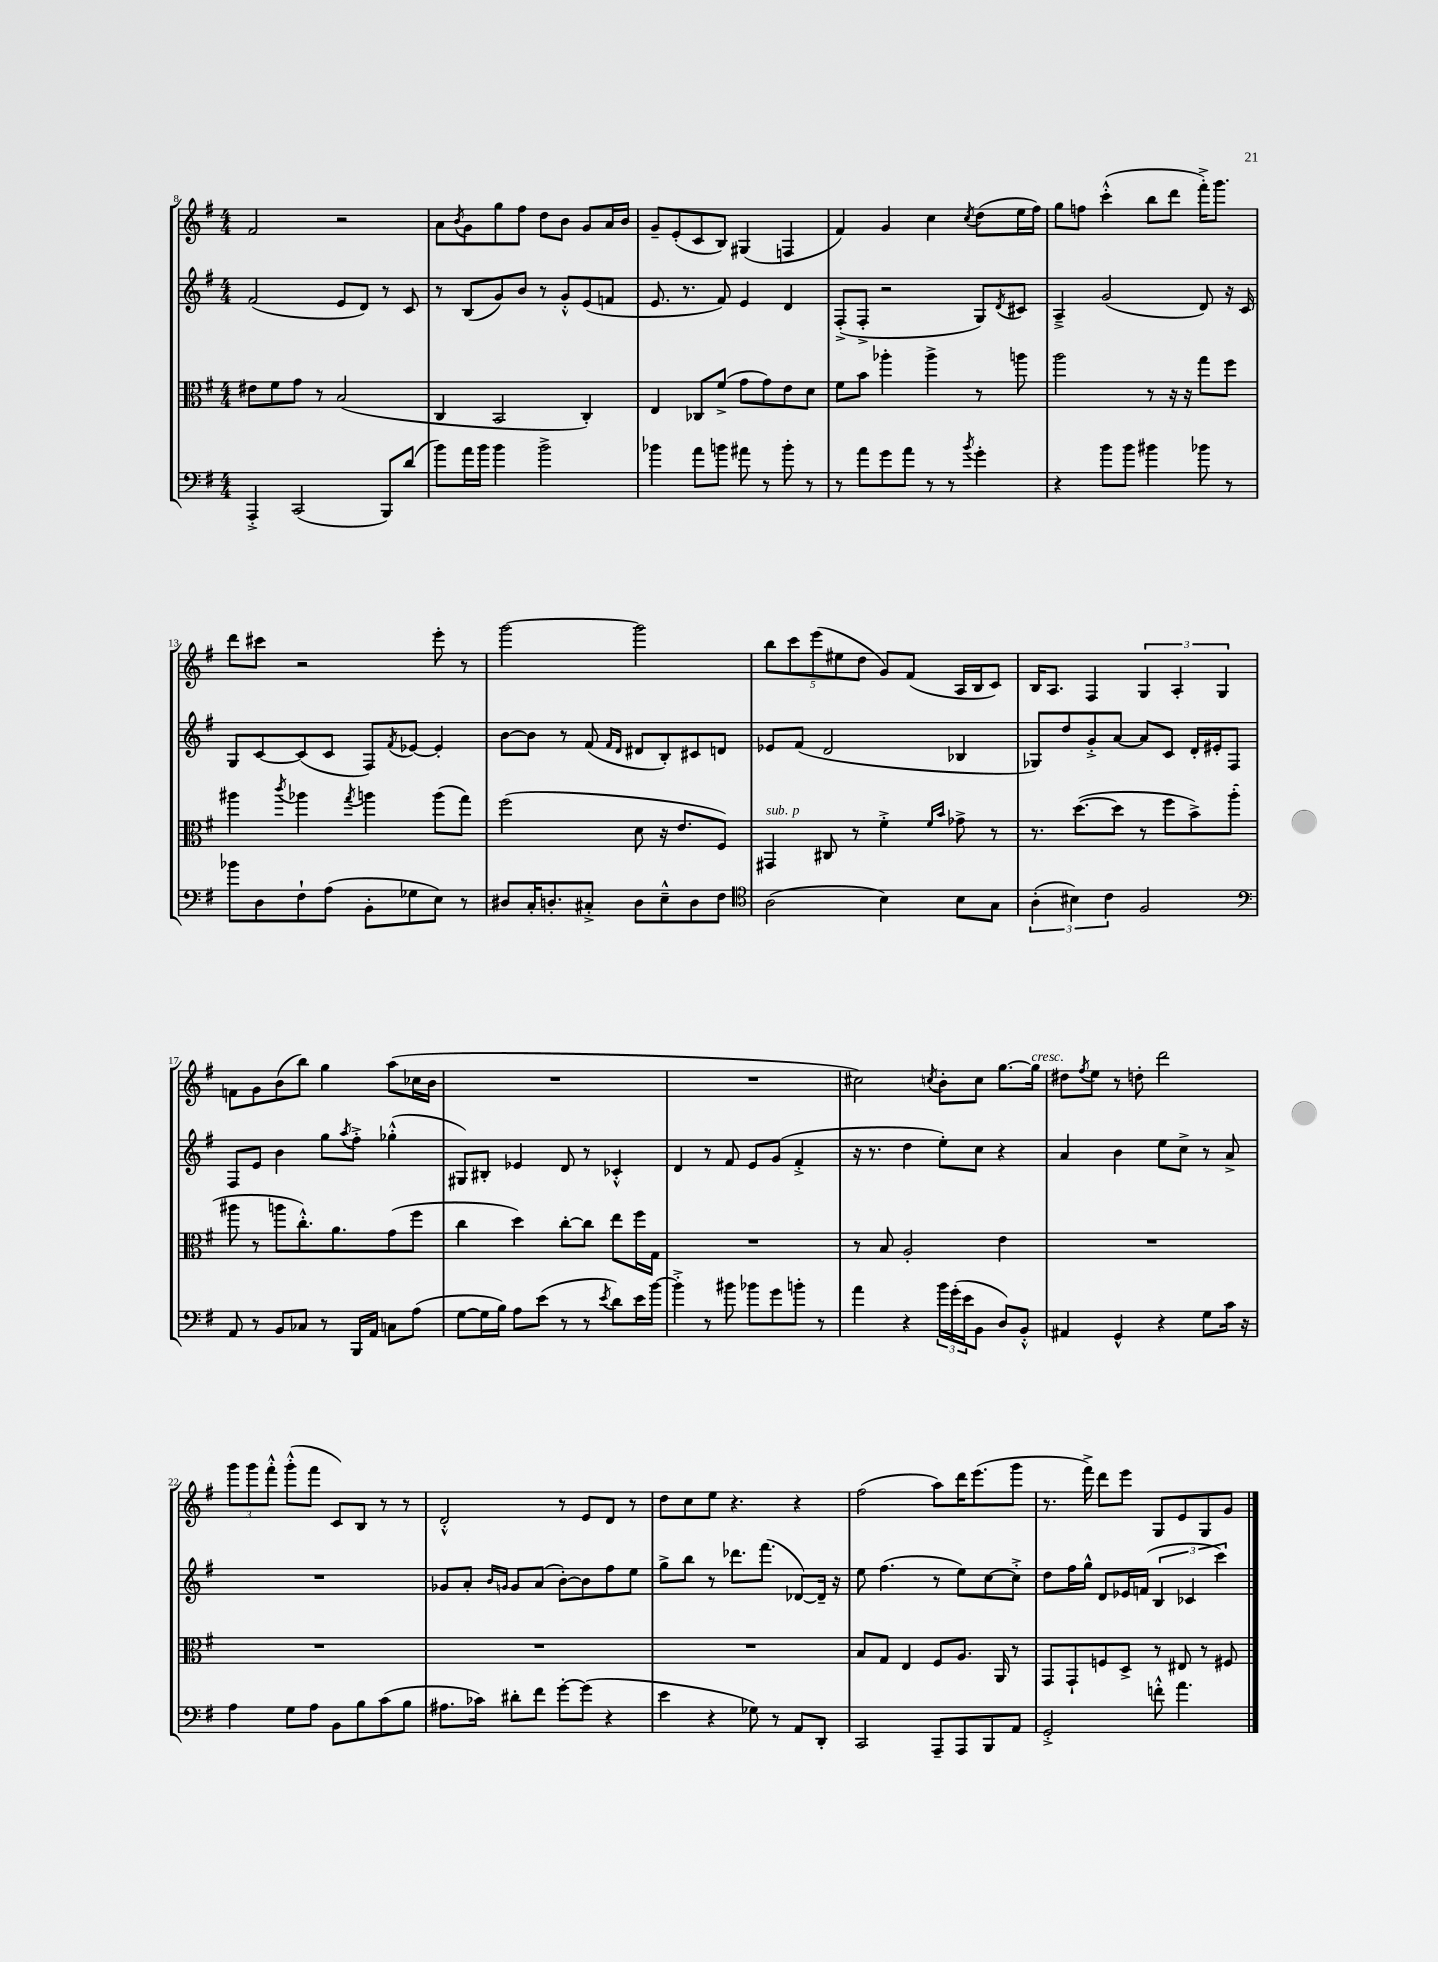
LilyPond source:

<<
\new StaffGroup <<
\new Staff = "s0" {
    \clef treble \key g \major \numericTimeSignature \time 4/4
    fis'2 r2 |
    a'8 \acciaccatura { b'8 } g'8 g''8 fis''8 d''8 b'8 g'8 a'16 b'16 |
    g'8-- e'8-.( c'8 b8) gis4( f4 |
    fis'4) g'4 c''4 \acciaccatura { c''8 } d''8( e''16 fis''16) |
    g''8 f''8 c'''4-.-^( b''8 d'''8 fis'''16-.->) g'''8. |
    d'''8 cis'''8 r2 e'''8-. r8 |
    g'''2~ g'''2 |
    \tuplet 5/4 { b''8 c'''8 e'''8( eis''8 d''8 } g'8) fis'8( a16 b16 c'8) |
    b16 a8. fis4 \tuplet 3/2 { g4 a4-. g4 } |
    f'8 g'8 b'8( b''8) g''4 a''8( ces''16 b'16 |
    R1 |
    R1 |
    cis''2) \acciaccatura { c''8 } b'8-. c''8 g''8.~ g''16^\markup { \italic "cresc." } |
    dis''8 \acciaccatura { fis''8 } e''8 r8 d''8-. d'''2 |
    \tuplet 3/2 { g'''8 g'''8 fis'''8-.-^ } g'''8-.-^( fis'''8 c'8) b8 r8 r8 |
    d'2-.-^ r8 e'8 d'8 r8 |
    d''8 c''8 e''8 r4. r4 |
    fis''2( a''8) d'''16 e'''8.( g'''8 |
    r8. fis'''16->) d'''8 e'''8 g8 e'8 g8 g'8 \bar "|." |
}
\new Staff = "s1" {
    \clef treble \key g \major \numericTimeSignature \time 4/4
    fis'2( e'8 d'8) r8 c'8 |
    r8 b8( g'8) b'8 r8 g'8-.-^ e'8( f'8 |
    e'8. r8. fis'8) e'4 d'4 |
    fis8-.->( fis8-.-> r2 g8) \acciaccatura { d'8 } cis'8 |
    a4---> g'2( d'8) r16 c'16 |
    g8 c'8~ c'8( c'8 fis8) \acciaccatura { fis'8 } ees'8~ ees'4-. |
    b'8~ b'8 r8 fis'8( \grace { fis'16 d'16 } dis'8 b8-.) cis'8 d'8 |
    ees'8 fis'8( d'2 bes4 |
    ges8) d''8 g'8-.-> a'8~ a'8 c'8 d'16-. eis'16-. fis8 |
    fis8 e'8 b'4 g''8 \acciaccatura { a''8 } fis''8-.-> ges''4-.-^( |
    gis8) bis8-. ees'4 d'8 r8 ces'4-.-^ |
    d'4 r8 fis'8 e'8 g'8( fis'4-.-> |
    r16 r8. d''4 e''8-.) c''8 r4 |
    a'4 b'4 e''8 c''8-> r8 a'8-> |
    R1 |
    ges'8 a'8-. \grace { b'16 g'16 } g'8 a'8( b'8~-.) b'8 fis''8 e''8 |
    g''8-> b''8 r8 des'''8. fis'''8.( des'8~) des'16-- r16 |
    e''8 fis''4.( r8 e''8) c''8~ c''8-.-> |
    d''8 fis''16 g''16-^ d'8 ees'16 f'16( \tuplet 3/2 { b4 ces'4 c'''4) } \bar "|." |
}
\new Staff = "s2" {
    \clef alto \key g \major \numericTimeSignature \time 4/4
    eis'8 fis'8 g'8 r8 b2( |
    c4 b,2 c4-.) |
    e4 ces8 fis'8->( g'8 g'8) e'8 d'8 |
    fis'8 b'8 aes''4-. aes''4-> r8 a''8 |
    a''2 r8 r16 r16 g''8 fis''8 |
    ais''4 \acciaccatura { c'''8 } aes''4 \acciaccatura { g''8 } a''4 a''8( g''8) |
    fis''2( d'8 r16 e'8. fis8) |
    gis,4^\markup { \italic "sub. p" } cis8 r8 fis'4-.-> \grace { fis'16 b'16 } ges'8-> r8 |
    r8. d''8.~( d''8 r8 fis''8 b'8->) a''8-.( |
    ais''8 r8 a''8 c''8.-.-^) a'8. g'8( fis''8 |
    c''4 d''4) c''8~-. c''8 e''8 fis''16 g16 |
    R1 |
    r8 b8 a2-. e'4 |
    R1 |
    R1 |
    R1 |
    R1 |
    b8 g8 e4 fis8 a8. a,16 r8 |
    g,8 g,8-! f8 d8-> r8 eis8 r8 fis8 \bar "|." |
}
\new Staff = "s3" {
    \clef bass \key g \major \numericTimeSignature \time 4/4
    a,,4-.-> c,2( b,,8) d'8( |
    b'8) a'16 b'16 b'4 b'2-> |
    bes'4 a'8 b'8 ais'8 r8 b'8-. r8 |
    r8 a'8 g'8 a'8 r8 r8 \acciaccatura { b'8 } g'4-. |
    r4 b'8 b'8 bis'4 bes'8 r8 |
    bes'8 d8 fis8-! a8( b,8-. ges8 e8) r8 |
    dis8 c16-. d8.-. cis8-.-> d8 e8---^ d8 fis8 |
    \clef tenor a2( b4) b8 g8 |
    \tuplet 3/2 { a4-.( bis4) c'4 } fis2 |
    \clef bass a,8 r8 b,8 ces8 r8 b,,16 a,16 c8 a8( |
    g8~ g16 b16) a8 e'8( r8 r8 \acciaccatura { e'8 } d'8) e'16 b'16~ |
    b'4-.-> r8 bis'8 bes'8 g'8 b'8-. r8 |
    a'4 r4 \tuplet 3/2 { b'16 g'16-.( e'16 } b,8 d8) b,8-.-^ |
    ais,4 g,4-^ r4 g8 c'16 r16 |
    a4 g8 a8 b,8 b8 c'8( b8 |
    ais8. ces'16) dis'8-. fis'8 g'8~-. g'8( r4 |
    e'4 r4 ges8) r8 a,8 d,8-. |
    c,2 a,,8-- a,,8 b,,8 a,8 |
    g,2-.-> f'8-.-^ a'4. \bar "|." |
}
>>
>>
\layout { \context { \Score currentBarNumber = #8 } }
